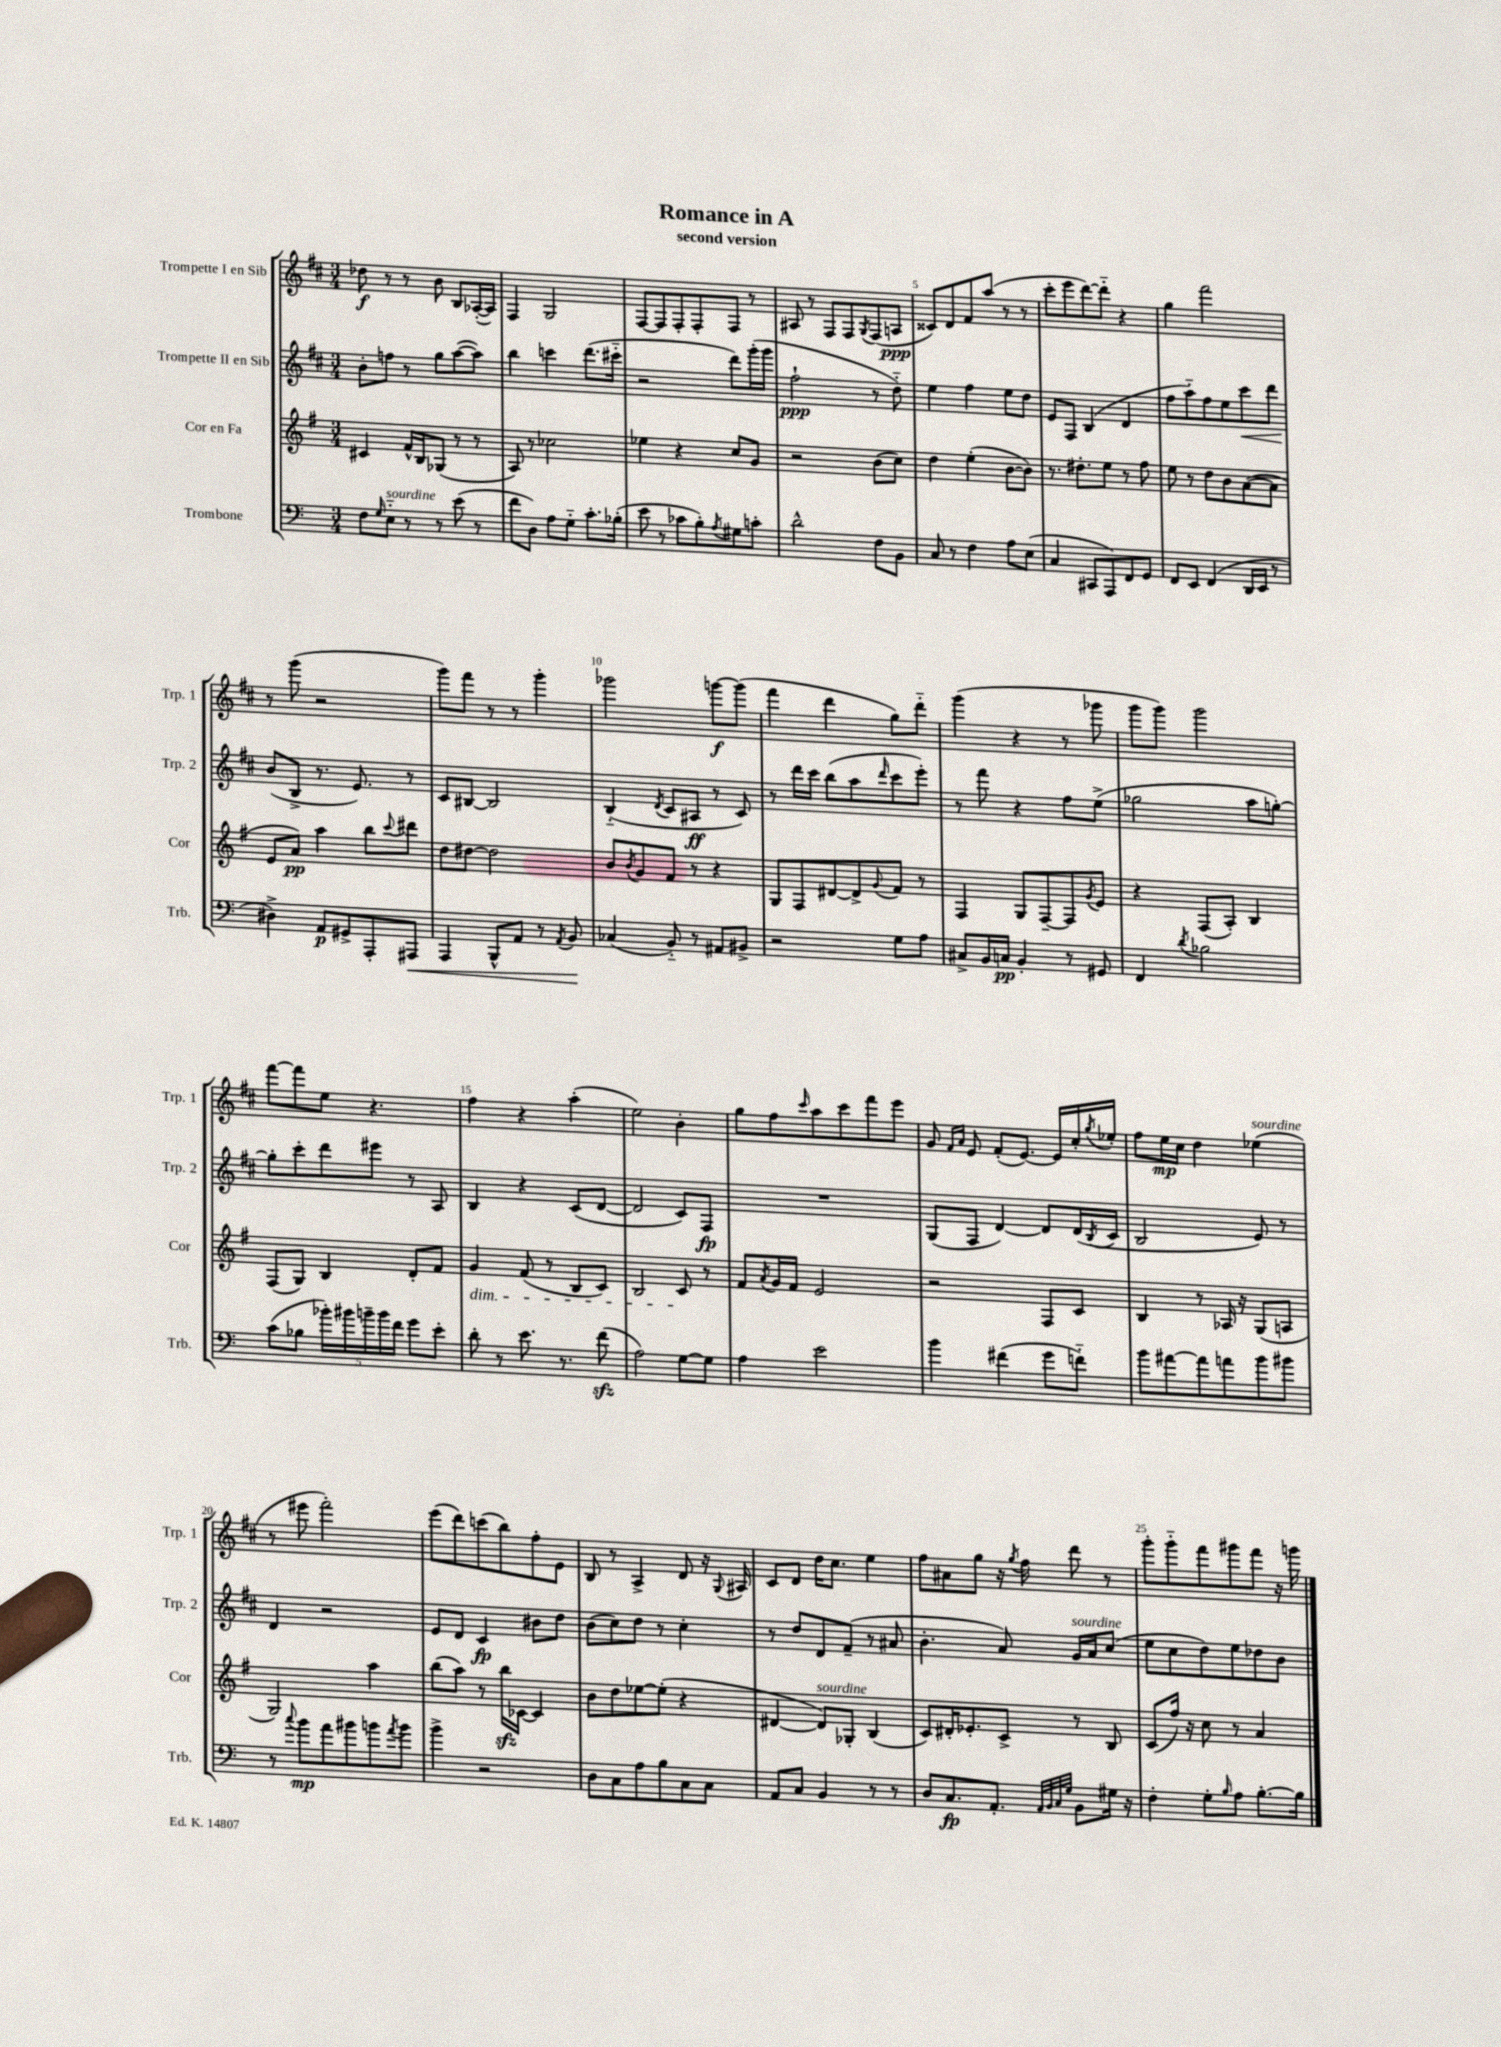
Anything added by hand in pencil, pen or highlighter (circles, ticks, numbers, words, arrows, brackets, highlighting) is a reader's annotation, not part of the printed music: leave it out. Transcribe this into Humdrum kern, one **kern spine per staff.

**kern	**kern	**kern	**kern
*staff4	*staff3	*staff2	*staff1
*clefF4	*clefG2	*clefG2	*clefG2
*k[]	*k[f#]	*k[f#c#]	*k[f#c#]
*M3/4	*M3/4	*M3/4	*M3/4
8F	4c#	8b'	8dd-
16qqG	.	.	.
8E'~	.	8ff	8r
8r	16f#^^	8r	8r
.	16B	.	.
8r	(8G-	8gg	8b
(8e	8r	([8aa	8B
8r	8r	8aa])	([16A-'
.	.	.	16A-])
=	=	=	=
8f	8A)	4bb	4F#
8D)	8r	.	.
8A	2cc-	4ccc	2G
8G'~	.	.	.
8.c'	.	(8.ddd	.
(16B-'	.	16ccc#'~	.
=	=	=	=
8e	4ee-	2r	[8F#
8r	.	.	8F#]
8c-	4r	.	8F#'
8B')	.	.	8F#'
8qA	.	.	.
8G#	8cc	8ddd)	8F#
8c'	8g	(16ggg'	8r
.	.	16ggg	.
=	=	=	=
2d^^	2r	2ff#`	8A#
.	.	.	8r
.	.	.	8F#
.	.	.	8F#
.	.	.	8qG
8F	(8b	8r	(8F#
8BB	8cc)	8dd'~)	8A
=	=	=	=
8C	4dd	4ee	8c##)
8r	.	.	8d
4F	(4ee'	4ff#	8f#
.	.	.	(8aa
8A	[8b	8ee	8r
(8E	8b])	8dd	8r
=	=	=	=
4C	8.r	8e	8ccc#'
.	.	8F#	8eee
.	8.dd#'	.	.
8CC#	.	(4B	[8ddd)
8AAA)	8ee	.	8ddd'~]
8FF	8r	4d	4r
8GG	8ff#	.	.
=	=	=	=
8FF	8ee	8ff#	4gg
8EE	8r	8aa'~)	.
(4FF	8dd	8ff#	2fff#
.	8b	8ee	.
16DD	([8a	8ccc#	.
16EE	.	.	.
8r	8a]	8ddd	.
=	=	=	=
4D#^)	8e	(8b	8r
.	8a)	8B^	(8ggg
8AA	4aa	8.r	2r
8GG#^	.	.	.
.	.	8.e)	.
8AAA'	8bb	.	.
.	8qqccc	.	.
8AAA#	8ddd#	8r	.
=	=	=	=
4AAA	8dd	8c#	8ggg)
.	[8dd#	[8B#	8fff#
8BBB^^	2dd#]	2B#]	8r
8AA	.	.	8r
8r	.	.	4ggg'
8qAA	.	.	.
8BB	.	.	.
=	=	=	=
(4C-	8b	(4B'~	2ggg-
.	8qb	.	.
.	8g	.	.
.	.	8qd	.
8BB'~)	8f#	8c#	.
8r	8r	8A#	.
8AA#	4r	8r	[8ggg
8BB#^	.	8c#)	(8ggg]
=	=	=	=
2r	8G	8r	4fff#
.	8F#	16ddd	.
.	.	16ccc#	.
.	[8d#	(8bb	4ddd
.	8d#^]	8aa	.
.	8qqg	16qqddd	.
8G	8f#	8ccc#	8gg)
8A	8r	8eee')	8ddd'~
=	=	=	=
8C#^	4F#	8r	(4ggg
16BB	.	8fff#	.
16C	.	.	.
4BB'	8G	4r	4r
.	[8F#~	.	.
8r	8F#]	8ff#	8r
.	8qg	.	.
8GG#	8e	(8ee^	8ggg-
=	=	=	=
4FF	4r	2gg-	8ggg
.	.	.	8ggg)
8qd	.	.	.
2B-	(8F#	.	2ggg
.	8A')	.	.
.	4B	8aa	.
.	.	[8gg')	.
=	=	=	=
(8c	(8F#	8gg']	[8fff#
8B-	8G)	8ccc#'	8fff#]
20b-')	4B	8ddd	8ee
20b#	.	.	.
20b~	.	.	.
.	.	8eee#	4.r
20b	.	.	.
20f	.	.	.
8g	8d'	8r	.
8e'	8f#	8A	.
=	=	=	=
8d'	4g	4B	4ff#
8r	.	.	.
8.e	(8f#	4r	4r
.	8r	.	.
8.r	.	.	.
.	8B	(8c#	(4aa'
(8f	8c)	[8d	.
=	=	=	=
2A)	2B	2d]	2ee)
[8G	8c	8c#)	4b'
8G]	8r	8F#	.
=	=	=	=
4A	8f#	2.r	8gg
.	8qa	.	.
.	16g	.	8ff#
.	16f#	.	.
.	.	.	16qqccc#
2e	2e	.	8aa
.	.	.	8ccc#
.	.	.	8fff#
.	.	.	8eee
=	=	=	=
4b	2r	(8G	8g
.	.	.	16qqf#
.	.	.	16qqa
.	.	8F#	8e
(4f#	.	[4d)	(8f#'
.	.	.	[8.e)
8g	8F#	8d]	.
.	.	.	16e]
8f'~)	8c	(16d	16cc#'
.	.	8qB	8qgg
.	.	16c#	16ee-'
=	=	=	=
8b	4B	2B	8ff#
[8a#	.	.	16ee
.	.	.	16cc#
8a#]	8r	.	4dd
8a	16A-	.	.
.	16r	.	.
8b	(8G	8e)	(4ee-
8b#	8A	8r	.
=	=	=	=
8r	2G)	4d	8r
8qqcc	.	.	.
8b	.	.	8eee#
8a	.	2r	2fff#')
8b#	.	.	.
8b	4aa	.	.
8qa	.	.	.
8b	.	.	.
=	=	=	=
4b^	(8bb	8e	(8eee
.	8aa)	8d	8ddd)
2r	8r	4c#	(8ccc
.	16bb	.	8bb)
.	[16c-	.	.
.	4c-]	8b#	8ff#'
.	.	8dd	8e
=	=	=	=
8D	8b	(8b	8B
8C	8dd	8cc#)	8r
8A	[8ee-	8dd	4A^
8B	(8ee-']	8r	.
8C	4r	4cc#'	8d
8C	.	.	16r
.	.	.	8qqG
.	.	.	16A#
=	=	=	=
8AA	[4d#	8r	8c#
8C	.	8dd	8d
4BB	8d#])	8d	16dd
.	.	.	8.cc#
.	8G-'	(8f#~	.
8r	(4B	8r	4ee
8r	.	8a#	.
=	=	=	=
8D	8c)	4.b'	8ff#
8.C	16d#'	.	8a#
.	8.e-'	.	.
.	.	.	8gg
8.AA'	.	.	.
.	8c^	8a)	16r
.	.	.	8qgg
.	.	.	16ff#
32qqAA	.	.	.
32qqBB	.	.	.
32qqC	.	.	.
32qqG	.	.	.
8BB	8r	16g	8ddd
.	.	16a	.
16G#	8B	(8cc#	8r
16r	.	.	.
=	=	=	=
4F'	(8c	8ee	8ggg'
.	16ff#)	8cc#	8ggg'~
.	16r	.	.
8G'	8cc	8dd)	8fff#
16qqB	.	.	.
8A	8r	8ee	8ggg#
[8.B'	4a	8dd-	8fff#
.	.	8b	16r
16B]	.	.	16ggg
==	==	==	==
*-	*-	*-	*-
